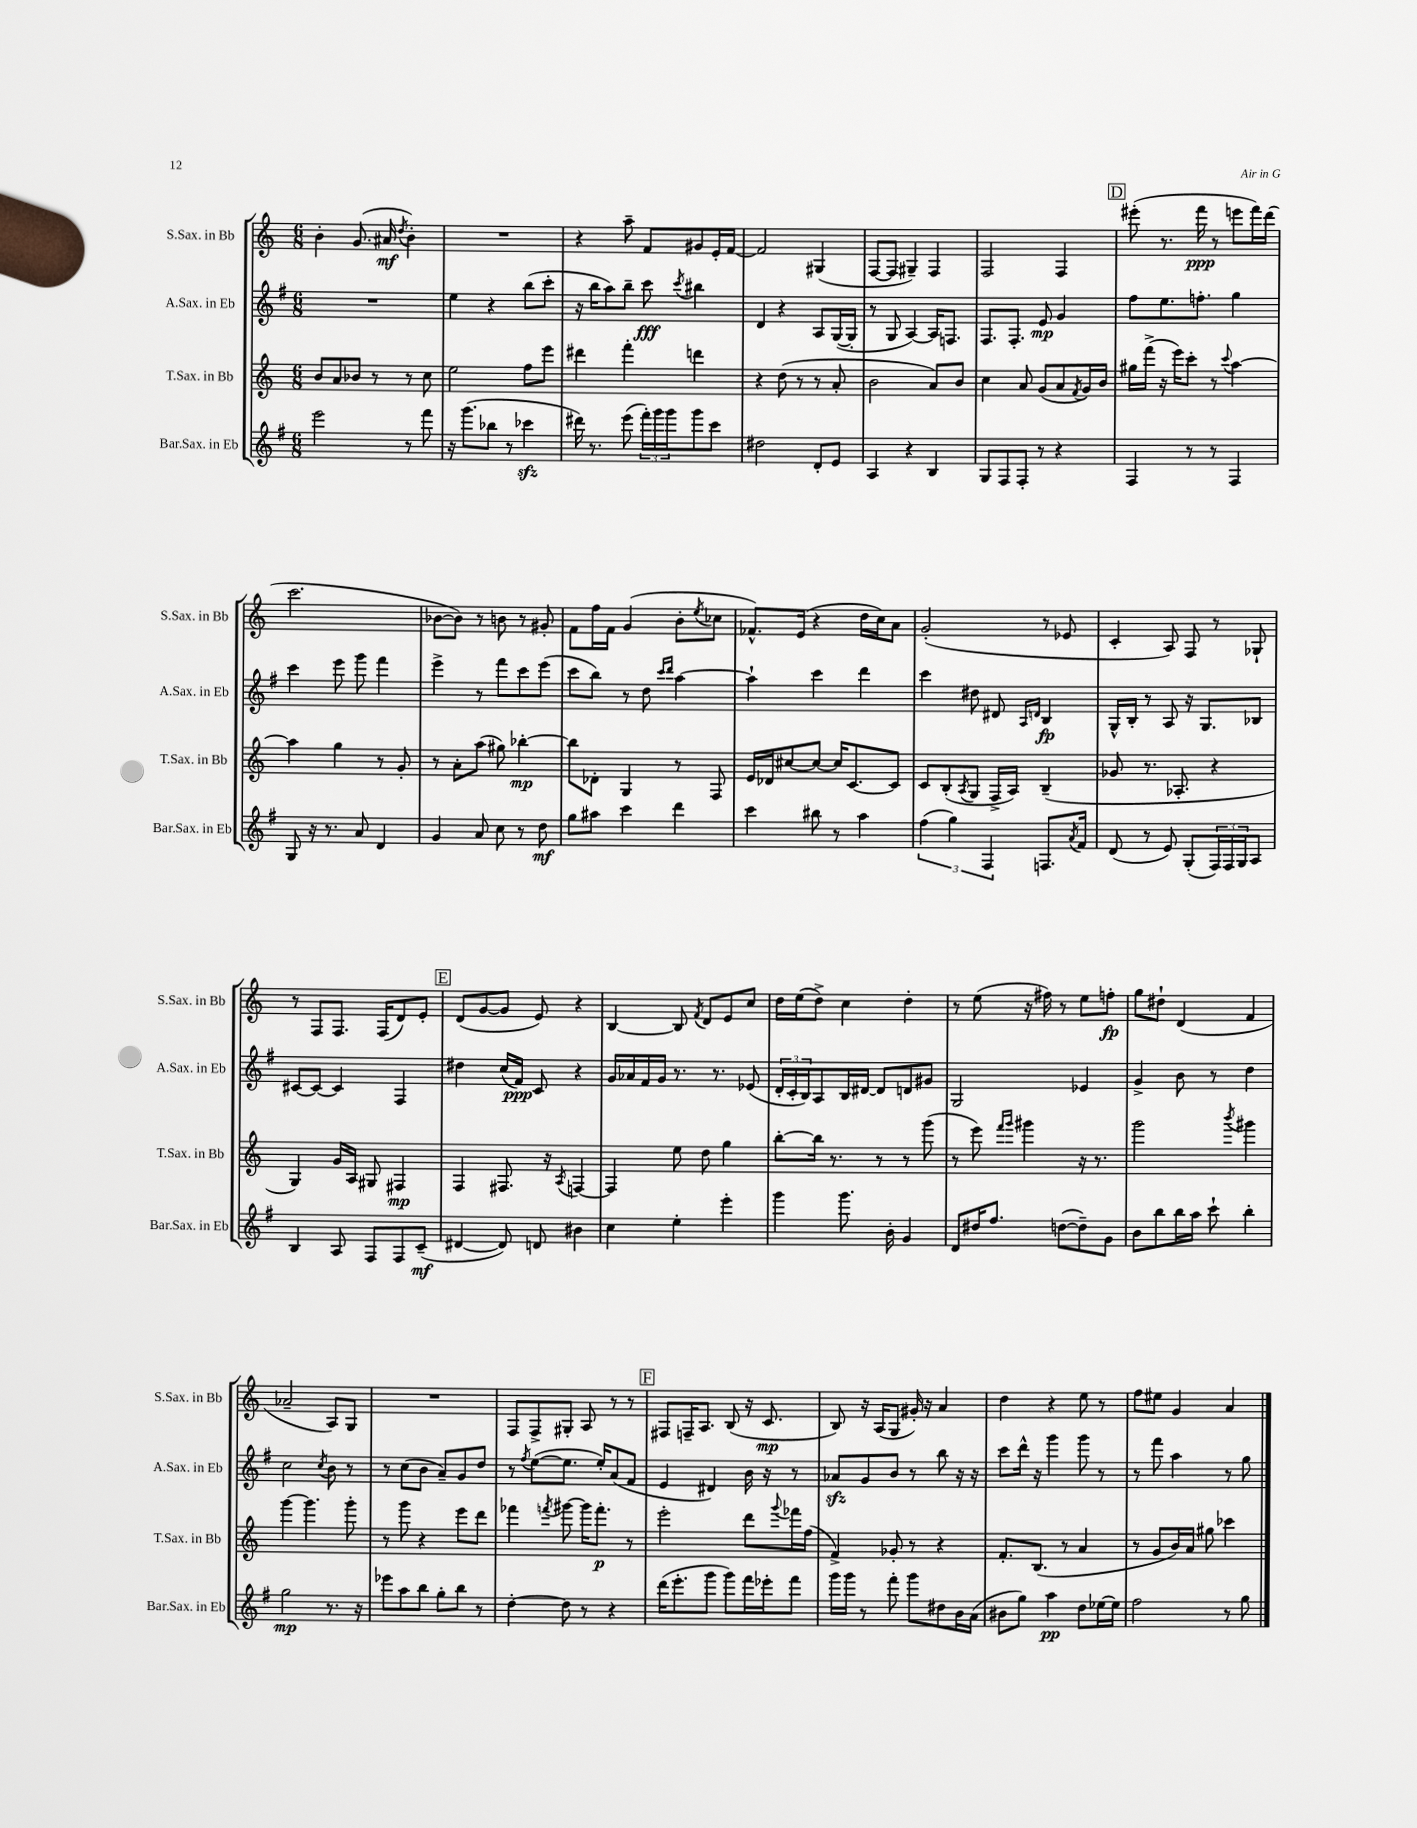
<<
\new StaffGroup <<
\new Staff = "s0" \with { instrumentName = "S.Sax. in Bb" shortInstrumentName = "S.Sax. in Bb" } {
    \clef treble \key c \major \numericTimeSignature \time 6/8
    b'4-. g'8.( ais'16\mf \acciaccatura { d''8 } b'4-.) |
    R2. |
    r4 a''8-- f'8 gis'8 e'16-. f'16~ |
    f'2 gis4( |
    f8~ f8 gis4--) f4 |
    f2 f4 |
    \mark \markup { \box "D" } eis'''8-.( r8. f'''16\ppp r8 e'''8 f'''16) d'''16( |
    c'''2. |
    bes'8~ bes'8) r8 b'8 r8 gis'8-. |
    f'8 f''16 f'16 g'4( b'8-. \acciaccatura { e''8 } ces''8 |
    fes'8.-^) e'16( r4 d''16 c''16) a'8 |
    g'2-.( r8 ees'8 |
    c'4-. a8) f8 r8 ges8-! |
    r8 f8 f8. f16( d'8) e'8-. |
    \mark \markup { \box "E" } d'8( g'8~ g'8 e'8) r4 |
    b4~ b8 \acciaccatura { f'8 } d'8 e'8 c''8 |
    d''16 e''16( d''8->) c''4 d''4-. |
    r8 e''8( r16 fis''16) r8 e''8 f''8-.\fp |
    g''8 dis''8-! d'4( f'4 |
    aes'2-- a8) g8 |
    R2. |
    f8 f8-> gis8-. a8 r8 r8 |
    \mark \markup { \box "F" } fis8 f16-- a8. b8( r16 c'8.\mp |
    b8) r16 a16( g8 gis'16-.) r16 a'4 |
    d''4 r4 e''8 r8 |
    f''8 eis''8 g'4 a'4 \bar "|." |
}
\new Staff = "s1" \with { instrumentName = "A.Sax. in Eb" shortInstrumentName = "A.Sax. in Eb" } {
    \clef treble \key g \major \numericTimeSignature \time 6/8
    R2. |
    e''4 r4 b''8( c'''8-. |
    r16 b''16 a''8) b''8-- c'''8\fff \acciaccatura { c'''8 } bis''4 |
    d'4 r4 a8 g16~( g16-. |
    r8 g8 a4~) a16 f8. |
    fis8. fis8.-. e'8\mp g'4 |
    \mark \markup { \box "D" } fis''8 e''8. f''8.-. g''4 |
    c'''4 e'''8 g'''8 fis'''4 |
    e'''4-> r8 fis'''8 c'''8 e'''8( |
    c'''8 b''8) r8 d''8 \grace { c'''16 d'''16 } a''4~ |
    a''4-! c'''4 d'''4 |
    c'''4 dis''8 dis'8 \grace { a16 d'16 } b4\fp |
    g16-^ b16-. r8 a8 r16 g8. bes8 |
    cis'8~ cis'8~ cis'4 fis4 |
    \mark \markup { \box "E" } dis''4 c''16( fis'16\ppp) c'8 r4 |
    g'16 aes'16 fis'16 g'16 r8. r8. ees'8( |
    \tuplet 3/2 { d'16-. c'16-. b16) } a8 b16 dis'16~ dis'8 d'8 gis'8 |
    g2 ees'4 |
    g'4-> b'8 r8 d''4 |
    c''2 \acciaccatura { c''8 } b'8 r8 |
    r8 c''8( b'8 a'8--) g'8 d''8 |
    r8 \acciaccatura { fis''8 } e''8~( e''8. e''16-.) a'8( fis'8 |
    \mark \markup { \box "F" } e'4 dis'4) b'16 r16 r8 |
    aes'8\sfz g'8 b'8 r8 b''8 r16 r16 |
    c'''8 d'''16-^ r16 g'''4 g'''8 r8 |
    r8 fis'''8 a''4 r8 g''8 \bar "|." |
}
\new Staff = "s2" \with { instrumentName = "T.Sax. in Bb" shortInstrumentName = "T.Sax. in Bb" } {
    \clef treble \key c \major \numericTimeSignature \time 6/8
    b'8 a'8 bes'8 r8 r8 c''8 |
    e''2 f''8 e'''8 |
    dis'''4 f'''4-. d'''4 |
    r4 d''8( r8 r8 a'8-. |
    b'2 a'8) b'8 |
    c''4 a'8 g'8( a'8 \acciaccatura { f'8 } g'16) b'16 |
    \mark \markup { \box "D" } gis''16 f'''16->( r16 e'''16) c'''8-. r8 \appoggiatura { c'''8 } a''4~ |
    a''4 g''4 r8 g'8-. |
    r8 a'8-. a''8( gis''8) bes''4~-.\mp |
    bes''8 des'8-. g4 r8 f8 |
    e'16 des'16 cis''8~ cis''8~ cis''16 c'8.~ c'8 |
    c'8 b8-.( \acciaccatura { a8 } g8 f16-> a16) b4--( |
    ges'8 r8. aes8.-. r4 |
    g4) g'16 a16 gis8 fis4\mp |
    \mark \markup { \box "E" } f4 fis8. r16 \acciaccatura { a8 } f4~ |
    f4 e''8 d''8 g''4 |
    b''8~-. b''16 r8. r8 r8 g'''8( |
    r8 e'''8) \grace { f'''16 g'''16 } gis'''4 r16 r8. |
    g'''2 \acciaccatura { b'''8 } gis'''4 |
    g'''4~ g'''4. g'''8-. |
    r8 g'''8 r4 e'''8 d'''8 |
    fes'''4 \acciaccatura { f'''8 } gis'''8~ gis'''16 f'''8.-.\p r8 |
    \mark \markup { \box "F" } e'''2-. d'''8 \appoggiatura { g'''8 } fes'''16 f''16( |
    f'4->) ges'8-. r8 r4 |
    f'8.-. b8.( r8 a'4 |
    r8 g'8 b'16) a'16 gis''8 ces'''4 \bar "|." |
}
\new Staff = "s3" \with { instrumentName = "Bar.Sax. in Eb" shortInstrumentName = "Bar.Sax. in Eb" } {
    \clef treble \key g \major \numericTimeSignature \time 6/8
    e'''2 r8 fis'''8 |
    r16 g'''8.( bes''8 r8 ces'''4\sfz |
    dis'''16) r8. e'''8( \tuplet 3/2 { fis'''16-.) g'''16 g'''16 } g'''8 c'''8 |
    dis''2 d'8-. e'8 |
    a4 r4 b4 |
    g8 fis8 fis8-. r8 r4 |
    \mark \markup { \box "D" } fis4 r8 r8 fis4 |
    g8 r16 r8. a'8 d'4 |
    g'4 a'8 c''8 r8 d''8\mf |
    g''8 ais''8 c'''4 d'''4 |
    c'''4 bis''8 r8 a''4 |
    \tuplet 3/2 { fis''4( g''4) fis4 } f8. \acciaccatura { a'8 } fis'16 |
    d'8( r8 e'8) g8-.( \tuplet 3/2 { fis16) fis16 g16 } a8 |
    b4 a8 fis8 fis8 c'8--\mf( |
    \mark \markup { \box "E" } dis'4~ dis'8) d'8 bis'4 |
    c''4 e''4-. e'''4-. |
    g'''4 g'''8. b'16-. g'4 |
    d'8 dis''16 fis''8. d''8~( d''8--) g'8 |
    b'8 b''8 b''16 a''16 c'''8-! b''4-. |
    g''2\mp r8. r16 |
    ees'''8 a''8 b''8 g''8-. b''8 r8 |
    d''4~-. d''8 r8 r4 |
    \mark \markup { \box "F" } d'''16( e'''8.-. g'''8 g'''8) fis'''16 ees'''16-. fis'''8 |
    g'''16 g'''16 r8 fis'''8-. g'''8 dis''8 b'16 a'16( |
    bis'8 g''8) a''4\pp d''8 ees''16~ ees''16 |
    fis''2 r8 g''8 \bar "|." |
}
>>
>>
\layout { \context { \Score \remove "Bar_number_engraver" } }
